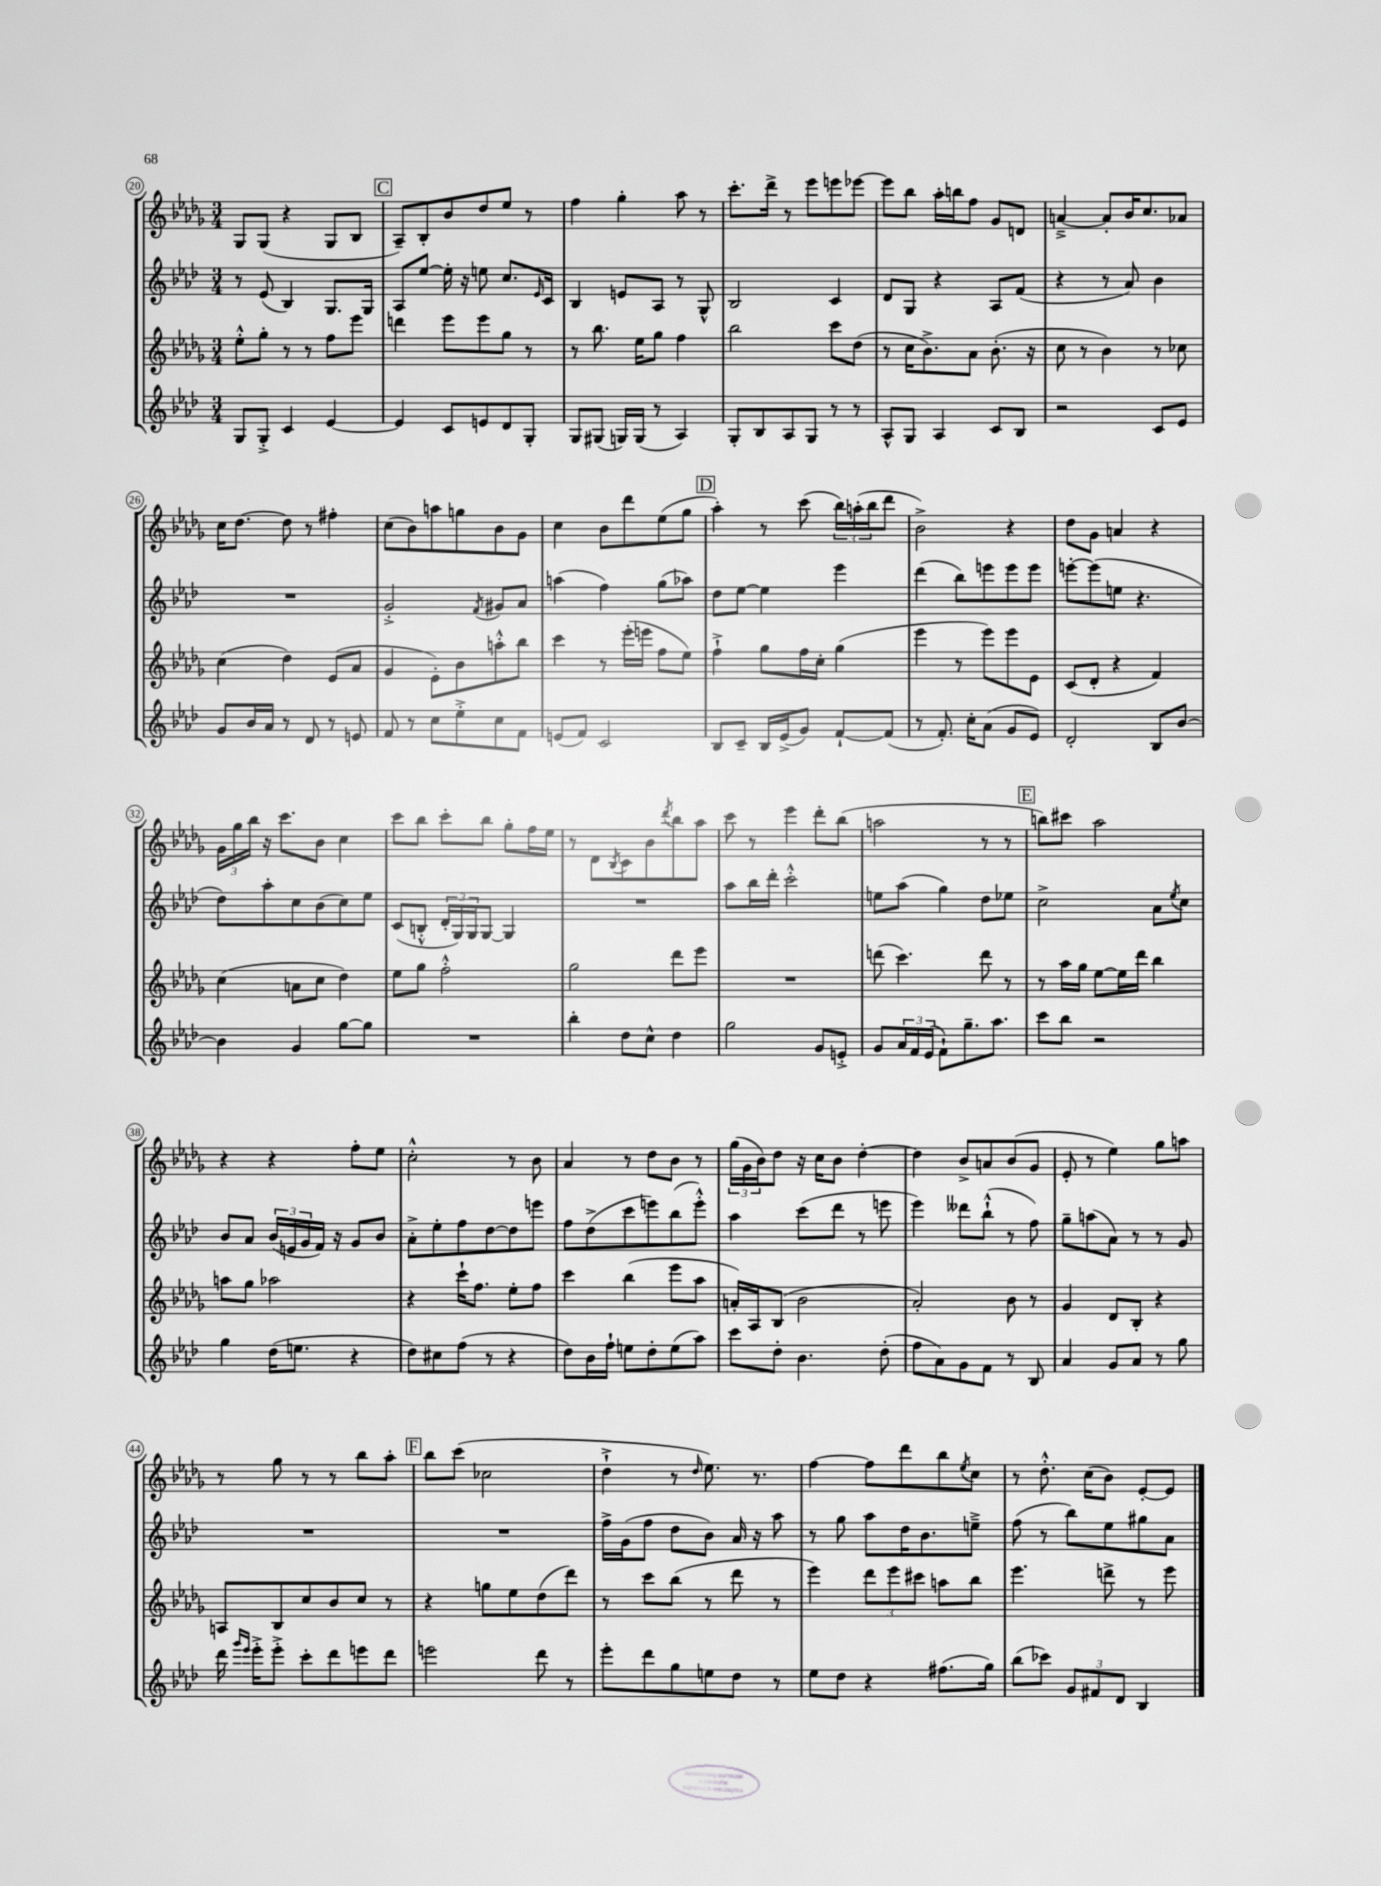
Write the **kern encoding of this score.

**kern	**kern	**kern	**kern
*staff4	*staff3	*staff2	*staff1
*clefG2	*clefG2	*clefG2	*clefG2
*k[b-e-a-d-]	*k[b-e-a-d-g-]	*k[b-e-a-d-]	*k[b-e-a-d-g-]
*M3/4	*M3/4	*M3/4	*M3/4
8G	8ee-'^^	8r	8G-
8G'^	8gg-'	(8e-	(8G-
4c	8r	4B-)	4r
.	8r	.	.
[4e-	8ff	8.G	8G-
.	8eee-	.	8B-
.	.	16G	.
=	=	=	=
4e-]	4ddd	8A-	8A-~)
.	.	[8ee-	8B-'
8c	8eee-	16ee-']	8b-
.	.	16r	.
8e	8eee-	8ee	8dd-
8d-	8gg-	8.cc	8ee-
8G'	8r	.	8r
.	.	16qqe-	.
.	.	16c	.
=	=	=	=
8G	8r	4B-	4ff
(8G#	8.bb-	.	.
16G)	.	8e	4gg-'
(16G	16ee-	.	.
8r	8gg-	8A-	.
4A-)	4ff	8r	8aa-
.	.	8G^^	8r
=	=	=	=
8G'	2bb-	2B-	8.ccc'
8B-	.	.	.
.	.	.	16ddd-^
8A-	.	.	8r
8G	.	.	8eee-
8r	8ccc	4c	8eee
8r	(8dd-	.	[8eee-
=	=	=	=
8A-^^	8r	8d-	8eee-]
8G	16cc	8G	8bb-
.	8.b-^)	.	.
4A-	.	4r	16aa-'
.	.	.	16bb
.	8a-	.	8ff
8c	(8.b-'	8A-	8g-
8B-	.	(8f	8d
.	16r	.	.
=	=	=	=
2r	8cc	4r	[4a~^
.	8r	.	.
.	4b-)	8r	8a']
.	.	8a-)	16b-
.	.	.	8.cc
8c	8r	4b-	.
8e-	8cc-	.	8a-
=	=	=	=
8g	(4cc	2.r	16cc
.	.	.	[8.dd-
16b-	.	.	.
16a-	.	.	.
8r	4dd-)	.	8dd-]
8d-	.	.	8r
8r	(8e-	.	4ff#'
8e	8a-	.	.
=	=	=	=
8f	4g-	2g'^	(8cc
8r	.	.	8b-)
8cc	8e-')	.	8aa
8ee-'^	8b-	.	8gg
.	.	8qf	.
8cc	8aa'^^	8g#	8b-
8f	8bb-	8a-	8g-
=	=	=	=
(8e	4ccc	(4aa	4cc
8f)	.	.	.
2c	8r	4ff)	8b-
.	(16eee-'	.	8ddd-
.	16eee	.	.
.	8ff	(8gg	(8ee-
.	8ee-)	8aa-)	8gg-
=	=	=	=
8B-	4ff`^	8dd-	4aa-')
8c~	.	[8ee-	.
16B-	8gg-	4ee-]	8r
(16e-^	.	.	.
8g)	16ff	.	(8ccc
.	16cc'	.	.
[8f`	(4gg-	4eee-	24bb-)
.	.	.	(24aa'
.	.	.	24bb-
(8f]	.	.	8ddd-
=	=	=	=
8r	4eee-	(4ddd-	2b-^)
8.f')	.	.	.
.	8r	8bb-)	.
16cc'	.	.	.
(8a-	8eee-)	8eee	.
8g	8eee-	8eee	4r
8e-)	8e-	8eee	.
=	=	=	=
2d-'	(8c	[8eee'	8dd-
.	8d-'	(8eee]	8g-
.	4r	8ee	4a
.	.	4.r	.
8B-	4f)	.	4r
[8b-	.	.	.
=	=	=	=
4b-]	(4cc	8dd-)	24g-
.	.	.	24gg-
.	.	.	24bb-
.	.	8aa-'	16r
.	.	.	8.ccc
4g	8a	8cc	.
.	8cc	(8b-	8b-
[8gg	4dd-)	8cc)	4cc
8gg]	.	8ee-	.
=	=	=	=
2.r	8ee-	(8c	8ccc
.	8gg-	8B'^^	8bb-
.	2ff'^^	24d-'	8ccc'
.	.	24G)	.
.	.	24G	.
.	.	[8G	8bb-
.	.	4G]	8gg-'
.	.	.	16ff
.	.	.	16ee-
=	=	=	=
4bb-'	2gg-	2.r	8r
.	.	.	8d-
.	.	.	8qB-
8dd-	.	.	8c
8cc^^	.	.	8b-
.	.	.	8qddd-
4dd-	8ddd-	.	8bb-
.	8eee-	.	8aa-
=	=	=	=
2gg	2.r	8aa-	8ccc
.	.	16bb-	8r
.	.	16ddd-'	.
.	.	2ccc'^^	4eee-
8g	.	.	8ddd-'
8e'^	.	.	(8bb-
=	=	=	=
8g	(8ddd	8ee	2aa
24a-	4.ccc)	(8aa-	.
24f	.	.	.
(24e-	.	.	.
8f`)	.	4gg)	.
8.gg~	.	.	.
.	8ddd	8dd-	8r
8.aa-	.	.	.
.	8r	8ee-	8r
=	=	=	=
8ccc	8r	2cc^	8bb)
8bb-	16aa-	.	8ccc#
.	16gg-	.	.
2r	[8ee-	.	2aa-
.	16ee-]	.	.
.	16ddd-	.	.
.	4bb-	8a-	.
.	.	8qee-	.
.	.	8cc	.
=	=	=	=
4gg	8aa	8b-	4r
.	8gg-	8a-	.
(16dd-	2aa-	(24b-	4r
.	.	24e	.
8.ee	.	.	.
.	.	24g	.
.	.	16f)	.
.	.	16r	.
4r	.	8g	8ff'
.	.	8b-	8ee-
=	=	=	=
8dd-)	4r	8a-'^	2cc'^^
8cc#	.	8ee-'	.
(8ff	16ccc`	8ff	.
.	8.ff	.	.
8r	.	[8dd-	.
4r	8ee-'	8dd-]	8r
.	8ff	8eee	8b-
=	=	=	=
8dd-)	4ccc	8ff	4a-
16b-	.	(8dd-^	.
16ff`	.	.	.
8ee	(4bb-	8ccc	8r
8dd-'	.	8eee)	8dd-
(8ee	8eee-	(8bb-	8b-
8aa-)	8aa-	8eee'^^)	8r
=	=	=	=
8ccc	16a')	4aa-	(24gg-
.	.	.	24g-
.	16A-	.	.
.	.	.	24b-)
8dd-'	(8B-	.	8dd-
4.b-	2b-	(8ccc	16r
.	.	.	16cc
.	.	8ddd-	8b-
.	.	8r	[4dd-'
(8dd-'	.	8eee	.
=	=	=	=
8ff	2a-')	4eee-)	4dd-]
8a-)	.	.	.
8g	.	8ddd--	8b-^
8f	.	(8bb-`^^	8a
8r	8b-	8r	(8b-
8B-	8r	8ff)	8g-
=	=	=	=
4a-	4g-	8gg~	8e-'
.	.	(8aa	8r
8g	8d-	8a-)	4ee-)
8a-	8B-'	8r	.
8r	4r	8r	8gg-
8gg	.	8g	8aa
=	=	=	=
16ddd-	8A	2.r	8r
16qqggg	.	.	.
16qqeee-	.	.	.
16eee-'^	.	.	.
8eee-'^	8B-	.	8gg-
8ccc'	8cc	.	8r
8ddd-	8b-	.	8r
8eee	8cc	.	8bb-
8ddd-	8r	.	8aa-'
=	=	=	=
2eee	4r	2.r	8bb-
.	.	.	(8ccc
.	8gg	.	2cc-
.	8ee-	.	.
8ddd-	(8dd-	.	.
8r	8ddd-)	.	.
=	=	=	=
8eee-'	8r	16ff^	4dd-`^
.	.	(16g	.
8ddd-	8ccc	8ff	.
8gg	(8bb-	8dd-	8r
.	.	.	16qqdd-
8ee	8r	8b-)	8.ee-)
8dd-	8ddd-	16a-	.
.	.	16r	8.r
8r	8r	8aa-	.
=	=	=	=
8ee-	4eee-)	8r	[4ff
8dd-	.	8gg	.
4r	12ddd-	8aa-	8ff]
.	12eee-	.	.
.	.	16dd-	8ddd-
.	12ccc#	.	.
.	.	8.b-	.
(8.ff#	8aa	.	8bb-
.	.	.	8qee-
.	8bb-	8ee~^	8cc
16gg)	.	.	.
=	=	=	=
(8bb-	4.eee-	(8ff	8r
8ccc-)	.	8r	8.dd-'^^
12g	.	8bb-)	.
.	.	.	(16cc
12f#	.	.	.
.	8ddd^	8ee-	8b-)
12d-	.	.	.
4B-	8r	8gg#	[8e-'
.	8eee-	8a-	8e-]
==	==	==	==
*-	*-	*-	*-
